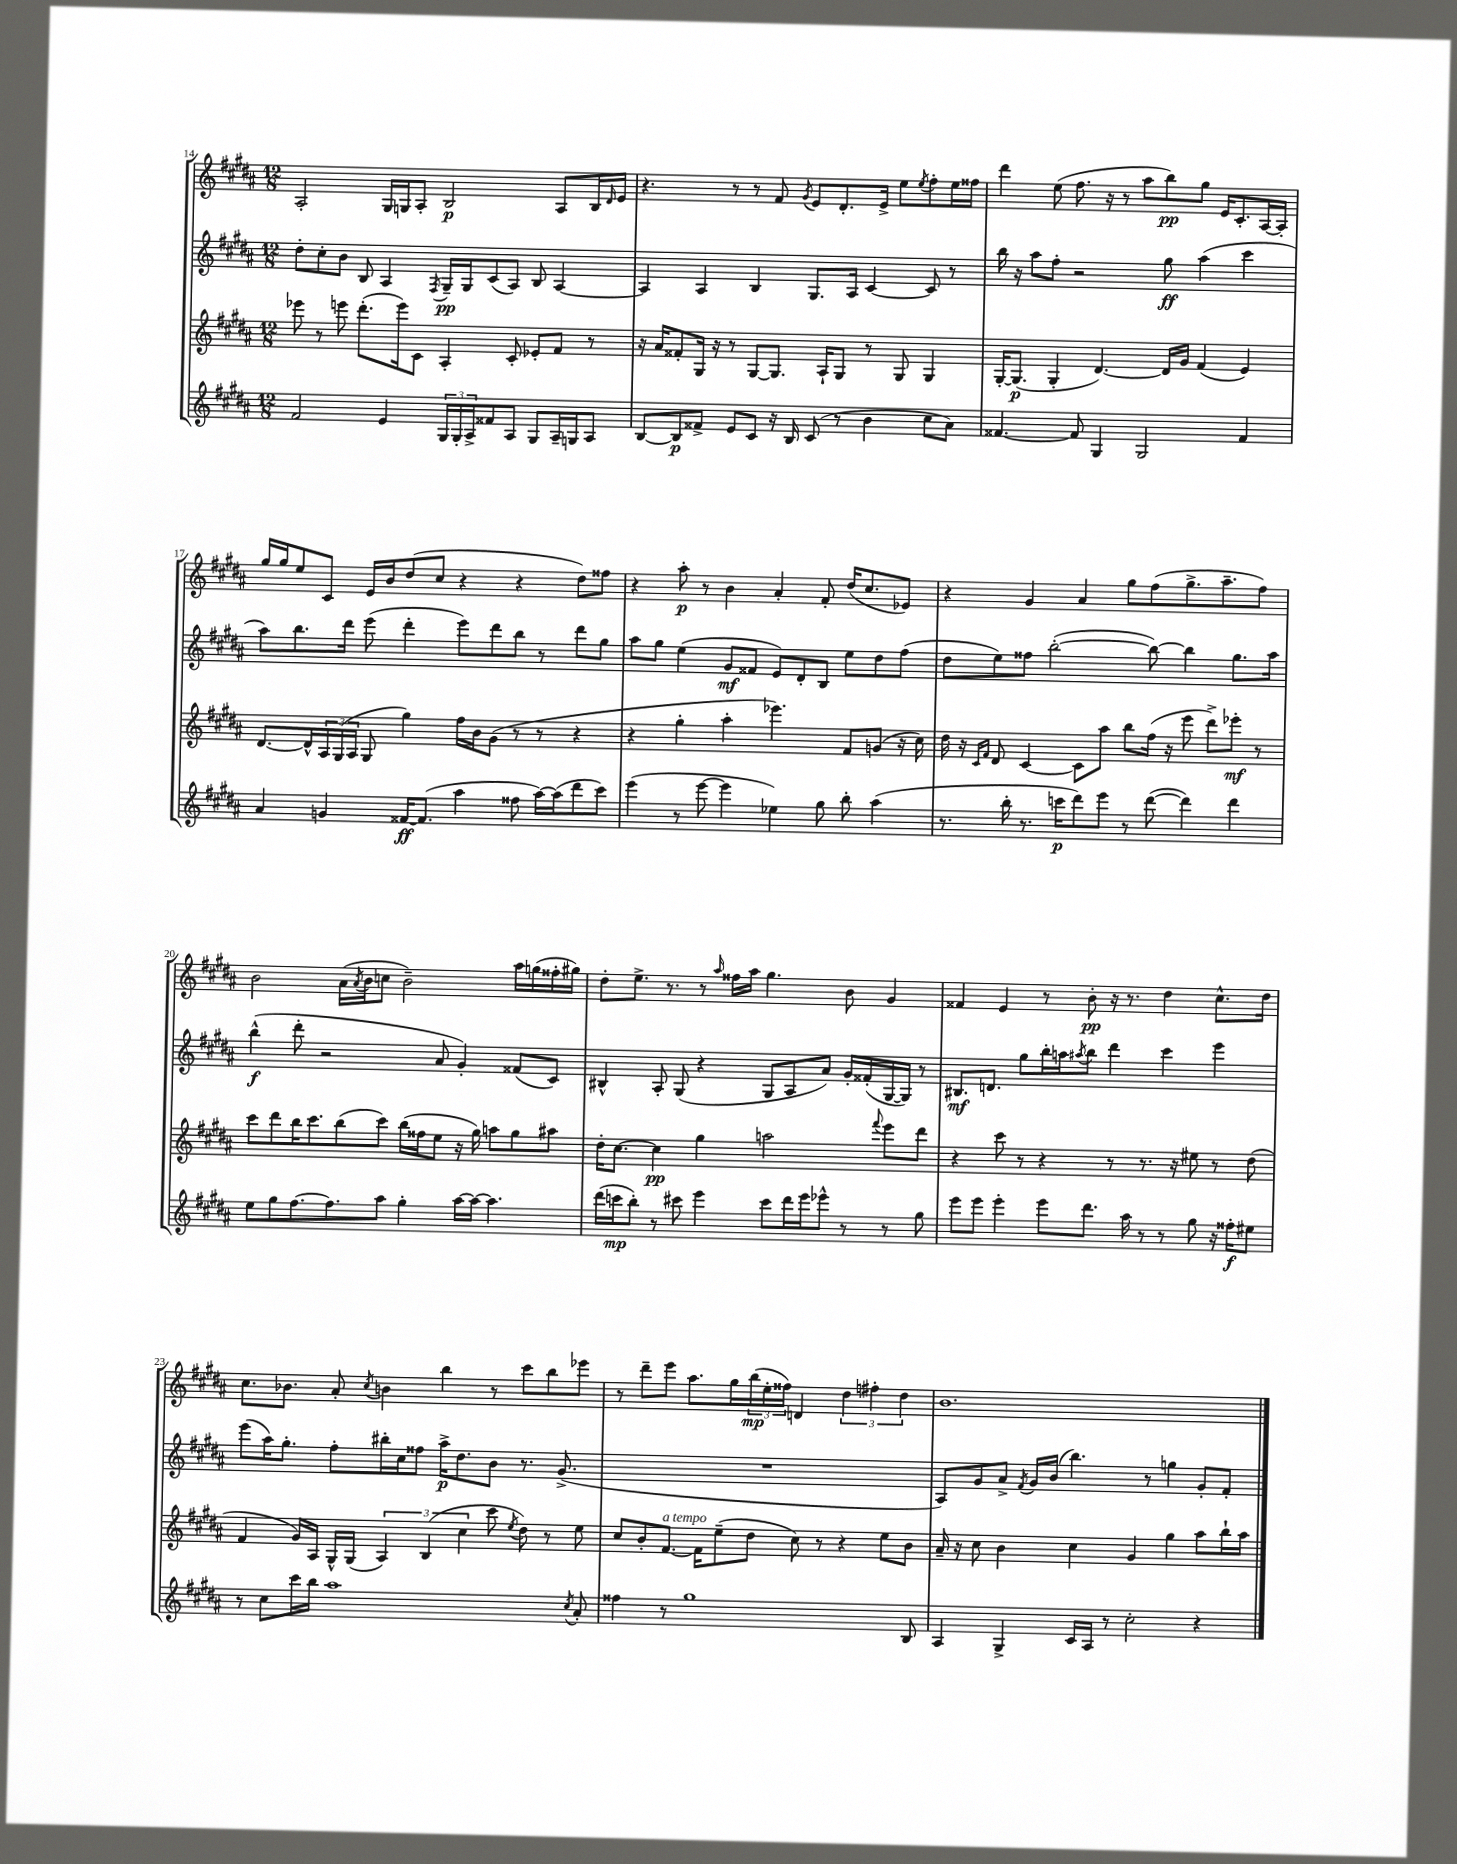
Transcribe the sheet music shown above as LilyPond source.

<<
\new StaffGroup <<
\new Staff = "s0" {
    \clef treble \key b \major \numericTimeSignature \time 12/8
    ais2-. gis16 g16 ais8-. b2\p ais8 b16 \grace { dis'16 } e'16 |
    r4. r8 r8 fis'8 \acciaccatura { gis'8 } e'8 dis'8.-. e'16-> e''8 \acciaccatura { e''8 } fis''8-. e''16 fisis''16 |
    dis'''4 e''8( fis''8. r16 r8 ais''8 b''8\pp) gis''8 e'16 cis'8.-. ais16~ ais16-. |
    gis''16 gis''16 e''8 cis'8 e'16 b'16 dis''8( cis''8 r4 r4 dis''8) fisis''8 |
    r4 ais''8-.\p r8 b'4 ais'4-. fis'8-. dis''16( cis''8. ees'8) |
    r4 gis'4 ais'4 gis''8 fis''8( gis''8.-> ais''8.-- fis''8) |
    b'2 ais'16( \acciaccatura { ais'8 } b'16 c''8 b'2--) ais''16 g''16( fisis''16-. gis''16) |
    dis''8-. e''8.-> r8. r8 \grace { ais''16 } fisis''16 ais''16 gis''4. b'8 gis'4 |
    fisis'4 e'4 r8 b'8-.\pp r16 r8. dis''4 cis''8.-^ dis''16 |
    cis''8. bes'8. ais'8-. \acciaccatura { cis''8 } b'4 b''4 r8 cis'''8 b''8 ees'''8 |
    r8 dis'''8-- e'''8 ais''8. gis''16 \tuplet 3/2 { b''16\mp( e''16-. fisis''16) } d'4 \tuplet 3/2 { dis''4 fis''4-. dis''4 } |
    b'1. \bar "|." |
}
\new Staff = "s1" {
    \clef treble \key b \major \numericTimeSignature \time 12/8
    dis''8-. cis''8-. b'8 b8 ais4 \acciaccatura { fis8 } gis16--\pp gis16 cis'8( ais8) b8 ais4~ |
    ais4 ais4 b4 gis8. ais16 cis'4~ cis'8 r8 |
    b''16 r16 ais''8 fis''8-. r2 gis''8\ff ais''4( cis'''4 |
    ais''8) b''8. dis'''16 e'''8( dis'''4-. e'''8) dis'''8 b''8 r8 dis'''8 gis''8 |
    ais''8 gis''8 e''4( gis'8\mf fisis'8 e'8) dis'8-. b8 e''8 dis''8 fis''8( |
    dis''8 e''8) fisis''8 b''2~-.( b''8~) b''4 gis''8. ais''16 |
    b''4-^\f( dis'''8-. r2 ais'8 gis'4-.) fisis'8( cis'8) |
    bis4-^ ais8-. gis8( r4 gis8 ais8 ais'8) gis'16-. fisis'16-.( gis16~ gis16) r8 |
    bis8.\mf d'8. gis''8 b''16-. a''16 \acciaccatura { ais''8 } b''8 dis'''4 cis'''4 e'''4 |
    e'''8( ais''16) gis''8.-. fis''8-. bis''16-. cis''16 fisis''8 ais''16->\p dis''8. b'8 r8. gis'8.->( |
    R1. |
    ais8) gis'8 ais'8-> \acciaccatura { fis'8 } gis'16 b'16( b''4.) r8 g''4 gis'8-. fis'8-. \bar "|." |
}
\new Staff = "s2" {
    \clef treble \key b \major \numericTimeSignature \time 12/8
    ees'''8 r8 e'''8 dis'''8.-.( e'''16) cis'8 ais4-. cis'8-. ees'8-. fis'8 r8 |
    r16 ais'16 fisis'8-. gis16 r16 r8 gis8~ gis8. ais16-! gis8 r8 gis8 gis4 |
    gis16~-. gis8.\p( gis4-. dis'4.~) dis'16 gis'16 fis'4( e'4) |
    dis'8.~ dis'16-^ \tuplet 3/2 { ais16 gis16( ais16 } gis8 gis''4) fis''16 b'16 gis'8( r8 r8 r4 |
    r4 gis''4-. ais''4-. ees'''4.) fis'8 g'8( r16 cis''16) |
    dis''16 r16 \grace { cis'16 fis'16 } dis'8 cis'4~ cis'8 ais''8 b''8 fis''16( r16 e'''8 dis'''8->) ees'''8-.\mf r8 |
    cis'''8 dis'''8 b''16 cis'''8. b''8( cis'''8) b''16( fisis''16 e''8 r16 gis''16) a''8 gis''8 ais''8 |
    dis''16-. cis''8.~ cis''4\pp gis''4 a''2 \appoggiatura { fis'''8 } e'''8 dis'''8 |
    r4 cis'''8 r8 r4 r8 r8. r16 eis''8 r8 dis''8( |
    fis'4 gis'16) ais16 gis16-^ gis16( \tuplet 3/2 { ais4) b4( cis''4 } cis'''8 \acciaccatura { e''8 } dis''8) r8 e''8 |
    cis''8 b'8-. fis'8.~^\markup { \italic "a tempo" } fis'16 e''8--( dis''8 cis''8) r8 r4 e''8 b'8 |
    ais'16-- r16 cis''8 b'4 cis''4 gis'4 gis''4 ais''8 b''16-! ais''16 \bar "|." |
}
\new Staff = "s3" {
    \clef treble \key b \major \numericTimeSignature \time 12/8
    fis'2 e'4 \tuplet 3/2 { gis16 gis16-. ais16-> } fisis'8 ais8 gis8 ais16-- g16 ais8 |
    b8~ b8\p fisis'8-> e'8 cis'8 r16 b16 cis'8( r8 b'4 cis''8 ais'8) |
    fisis'4.~ fisis'8 gis4 gis2 fisis'4 |
    ais'4 g'4 fisis'16~\ff fisis'8.( ais''4 fisis''8 ais''16~) ais''16( dis'''8 cis'''8) |
    e'''4( r8 e'''8~ e'''4 ees''4) gis''8 b''8-. ais''4( |
    r8. b''16-. r8. c'''16\p dis'''8) e'''8 r8 dis'''8~( dis'''4) dis'''4 |
    e''8 gis''8 fis''8.~ fis''8. ais''8 gis''4-. ais''16~ ais''16~ ais''4. |
    dis'''16( c'''16\mp b''8-.) r8 cis'''8 e'''4 cis'''8 dis'''16 e'''16 ees'''8-^ r8 r8 gis''8 |
    e'''8 e'''8 e'''4-. e'''8 dis'''8. ais''16 r8 r8 gis''8 r16 fisis''16-.\f eis''8 |
    r8 cis''8 cis'''16 b''16 ais''1 \acciaccatura { cis''8 } ais'8-. |
    fisis''4 r8 gis''1 b8 |
    ais4 gis4-> cis'16 ais16 r8 cis''2-. r4 \bar "|." |
}
>>
>>
\layout { \context { \Score currentBarNumber = #14 } }
